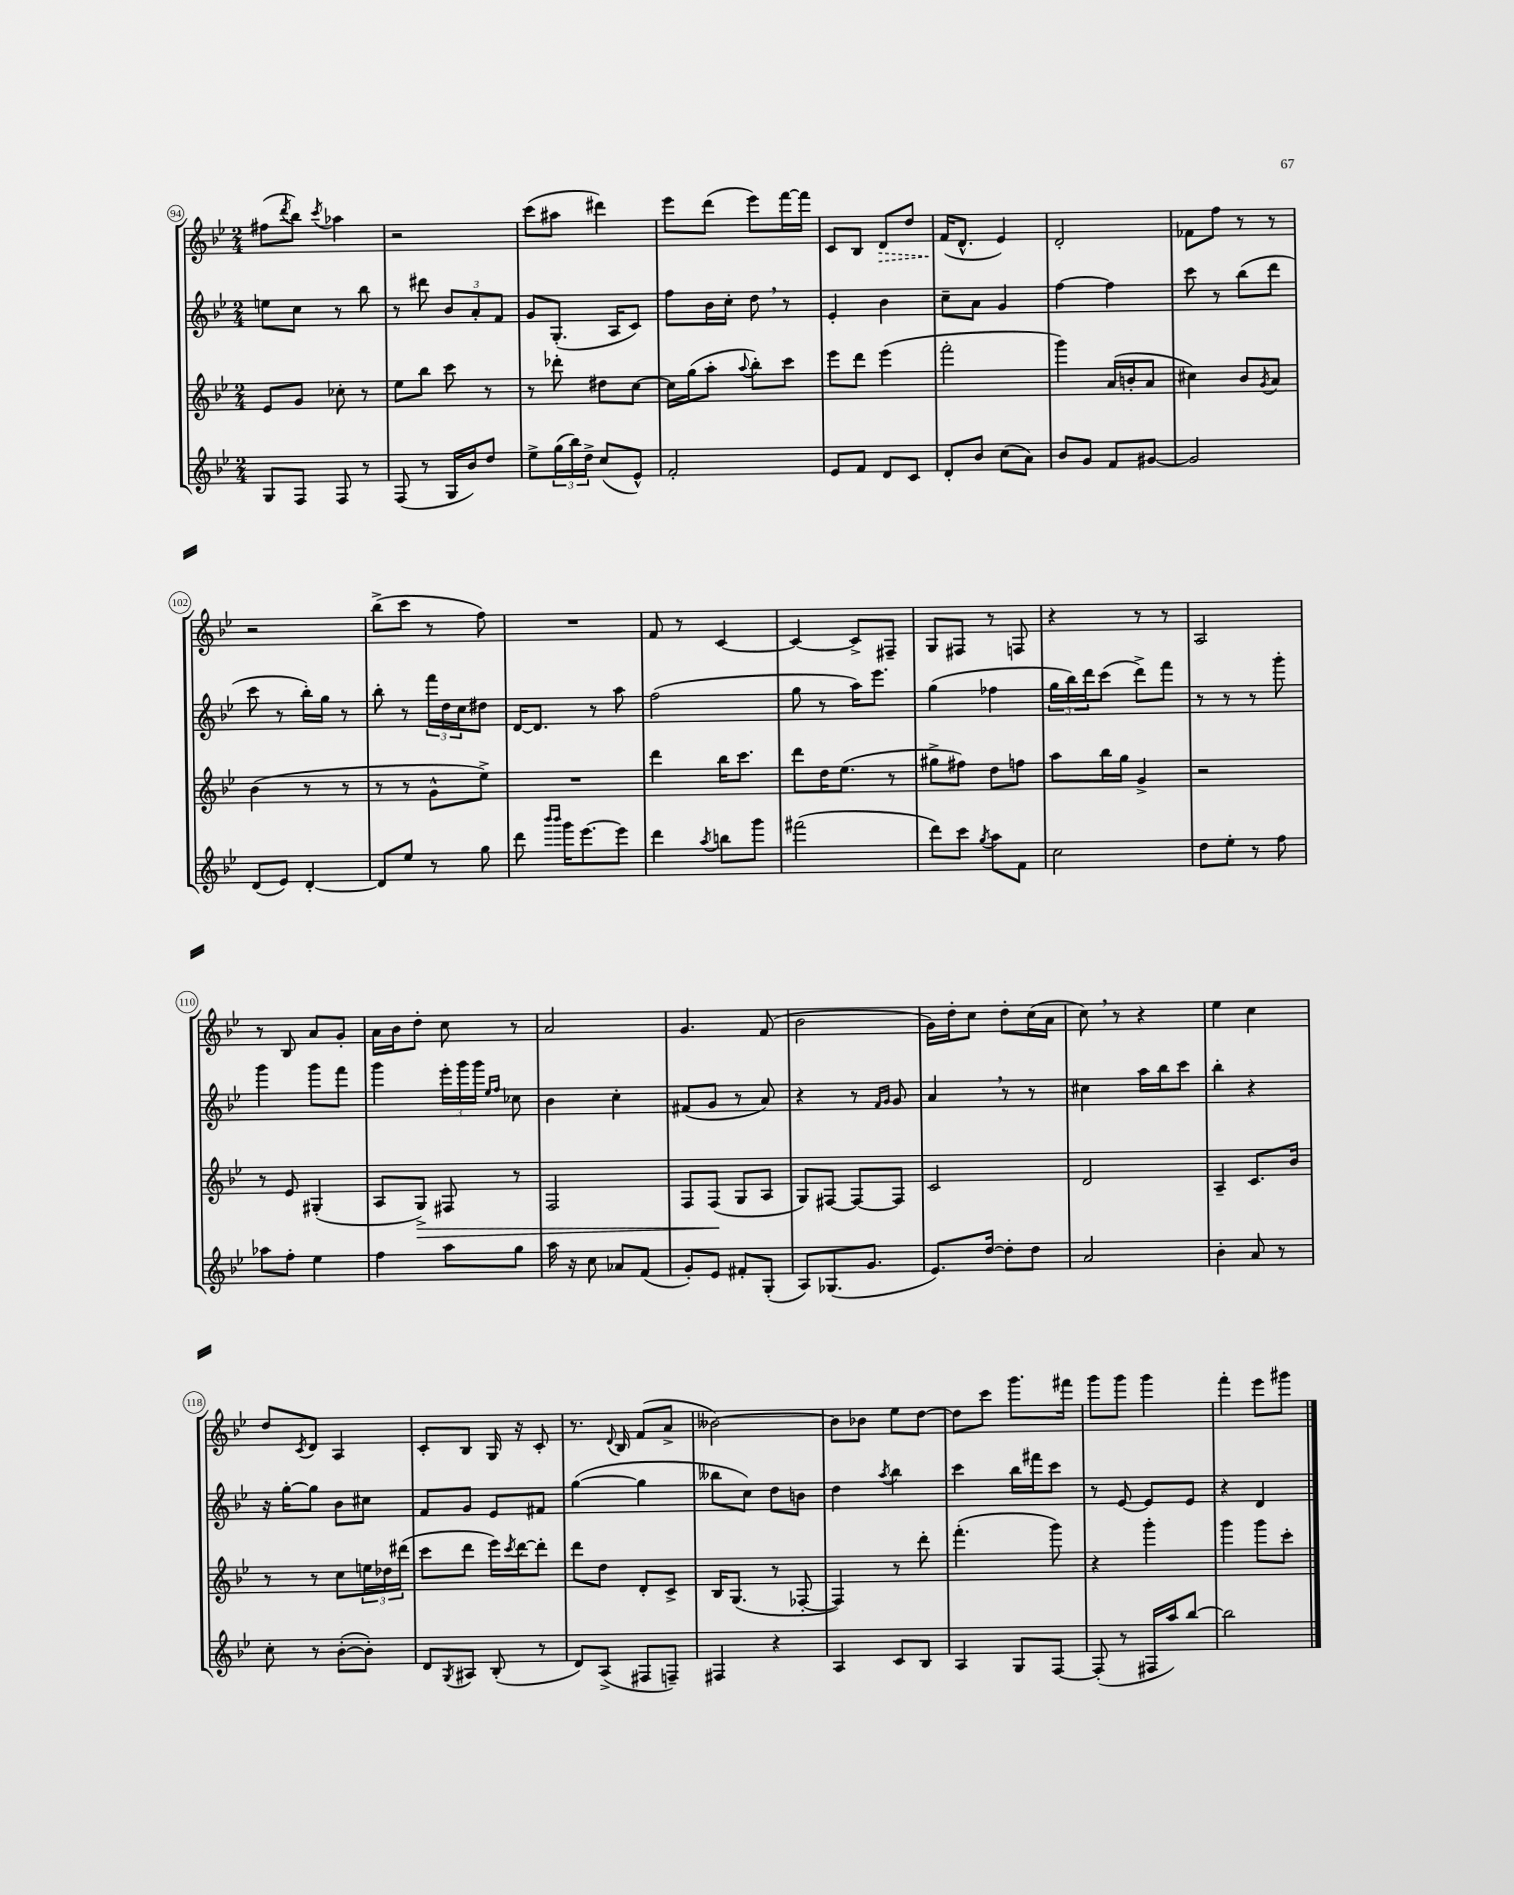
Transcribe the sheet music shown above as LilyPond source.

<<
\new StaffGroup <<
\new Staff = "s0" {
    \clef treble \key bes \major \numericTimeSignature \time 2/4
    fis''8( \acciaccatura { d'''8 } bes''8) \acciaccatura { c'''8 } aes''4 |
    r2 |
    c'''8( ais''8 dis'''4) |
    ees'''8 d'''8( ees'''8) f'''16~ f'''16 |
    c'8 bes8 \once \override Hairpin.style = #'dashed-line d'8\> d''8 |
    f'16\!( d'8.-^ ees'4) |
    d'2-. |
    fes'8 f''8 r8 r8 |
    r2 |
    bes''8->( c'''8 r8 f''8) |
    R2 |
    f'8 r8 c'4~ |
    c'4~ c'8-> fis8-- |
    g8 fis8 r8 f8 |
    r4 r8 r8 |
    a2 |
    r8 bes8 a'8 g'8-. |
    a'16 bes'16 d''8-. c''8 r8 |
    a'2 |
    g'4. f'8( |
    bes'2 |
    g'16) d''16-. c''8 d''8-. c''16( a'16 |
    c''8) \breathe r8 r4 |
    ees''4 c''4 |
    d''8 \acciaccatura { c'8 } d'8 a4 |
    c'8-. bes8 g16 r16 c'8-. |
    r8. \appoggiatura { d'8 } bes16 f'8( a'8-> |
    beses'2~) |
    beses'8 bes'8 ees''8 d''8~ |
    d''8 c'''8 g'''8. fis'''16 |
    g'''8 g'''8 g'''4 |
    f'''4-. ees'''8 gis'''8 \bar "|." |
}
\new Staff = "s1" {
    \clef treble \key bes \major \numericTimeSignature \time 2/4
    e''8 c''8 r8 bes''8 |
    r8 dis'''8 \tuplet 3/2 { bes'8 a'8-. f'8 } |
    g'8 g8.-.( a16 c'8) |
    f''8 bes'16 c''16-. d''8 \breathe r8 |
    ees'4-. bes'4 |
    c''8-- a'8 g'4 |
    f''4~ f''4 |
    c'''8 r8 bes''8( d'''8 |
    c'''8 r8 bes''16-.) g''16 r8 |
    bes''8-. r8 \tuplet 3/2 { f'''16 d''16 c''16 } dis''8 |
    d'16~ d'8. r8 a''8 |
    f''2( |
    g''8 r8 a''16) ees'''8. |
    g''4( fes''4 |
    \tuplet 3/2 { g''16 bes''16) d'''16 } c'''8( d'''8->) f'''8 |
    r8 r8 r8 g'''8-. |
    g'''4 g'''8 f'''8 |
    g'''4 \tuplet 3/2 { ees'''16-. g'''16 g'''16 } \grace { ees''16 f''16 } ces''8 |
    bes'4 c''4-. |
    fis'8( g'8 r8 a'8) |
    r4 r8 \grace { f'16 g'16 } g'8 |
    a'4 \breathe r8 r8 |
    cis''4 a''16 bes''16 c'''8 |
    bes''4-. r4 |
    r16 g''16~-. g''8 bes'8 cis''8 |
    f'8 g'8 ees'8 fis'8 |
    g''4~( g''4 |
    beses''8 c''8) d''8 b'8 |
    d''4 \acciaccatura { a''8 } bes''4 |
    c'''4 bes''16 fis'''16 c'''8 |
    r8 ees'8~ ees'8 ees'8 |
    r4 d'4 \bar "|." |
}
\new Staff = "s2" {
    \clef treble \key bes \major \numericTimeSignature \time 2/4
    ees'8 g'8 ces''8-. r8 |
    ees''8 bes''8 c'''8 r8 |
    r8 des'''8-. dis''8 c''8~ |
    c''16 g''16( a''8-. \appoggiatura { a''8 } bes''8-.) c'''8 |
    ees'''8 d'''8 ees'''4( |
    f'''2-. |
    g'''4) a'16( b'16-. a'8 |
    cis''4) bes'8 \acciaccatura { g'8 } a'8 |
    bes'4( r8 r8 |
    r8 r8 g'8-^ ees''8->) |
    R2 |
    d'''4 bes''16 c'''8. |
    d'''8 d''16 ees''8.( r8 |
    gis''8-> fis''8) d''8 f''8 |
    a''8 bes''16 g''16 g'4-> |
    r2 |
    r8 ees'8 gis4-.( |
    a8 g8->\>) fis8 r8 |
    f2 |
    f8 f8\!( g8 a8 |
    g8) fis8~ fis8~ fis8 |
    c'2 |
    d'2 |
    a4-- c'8. bes'16 |
    r8 r8 c''8 \tuplet 3/2 { e''16 des''16 dis'''16( } |
    c'''8 d'''8 ees'''16) \acciaccatura { c'''8 } d'''16~ d'''8-. |
    d'''8 d''8 d'8-. c'8-> |
    bes16 g8.( r8 fes8~-. |
    fes4) r8 d'''8-. |
    f'''4.-.( g'''8) |
    r4 g'''4-. |
    g'''4 g'''8 c'''8-. \bar "|." |
}
\new Staff = "s3" {
    \clef treble \key bes \major \numericTimeSignature \time 2/4
    g8 f8 f8 r8 |
    f8( r8 g16 bes'16) d''8 |
    ees''8-> \tuplet 3/2 { g''16( bes''16) d''16-> } c''8( ees'8-^) |
    f'2-. |
    ees'8 f'8 d'8 c'8 |
    d'8-. bes'8 c''8( a'8) |
    bes'8 g'8 f'8 gis'8~ |
    gis'2 |
    d'8( ees'8) d'4~-. |
    d'8 ees''8 r8 g''8 |
    d'''8 \grace { bes'''16 bes'''16 } g'''16 ees'''8.~ ees'''8 |
    d'''4 \acciaccatura { a''8 } b''8 g'''8 |
    fis'''2( |
    d'''8) c'''8 \acciaccatura { g''8 } a''8 f'8 |
    c''2 |
    d''8 ees''8-. r8 f''8 |
    aes''8 f''8-. ees''4 |
    f''4 a''8 g''8 |
    a''16 r16 c''8 aes'8 f'8( |
    g'8-.) ees'8 fis'8-. g8-.( |
    a8) ges8.( g'8. |
    ees'8.) d''16~ d''8-. d''8 |
    a'2 |
    bes'4-. a'8 r8 |
    c''8-. r8 bes'8~-.( bes'8-.) |
    d'8 \acciaccatura { g8 } ais8 bes8-.( r8 |
    d'8) a8->( fis8 f8--) |
    fis4 r4 |
    a4 c'8 bes8 |
    a4 g8 f8~ |
    f8-.( r8 fis16 a''16) bes''8~ |
    bes''2 \bar "|." |
}
>>
>>
\layout { \context { \Score currentBarNumber = #94 \override BarNumber.stencil = #(make-stencil-circler 0.1 0.3 ly:text-interface::print) } }
